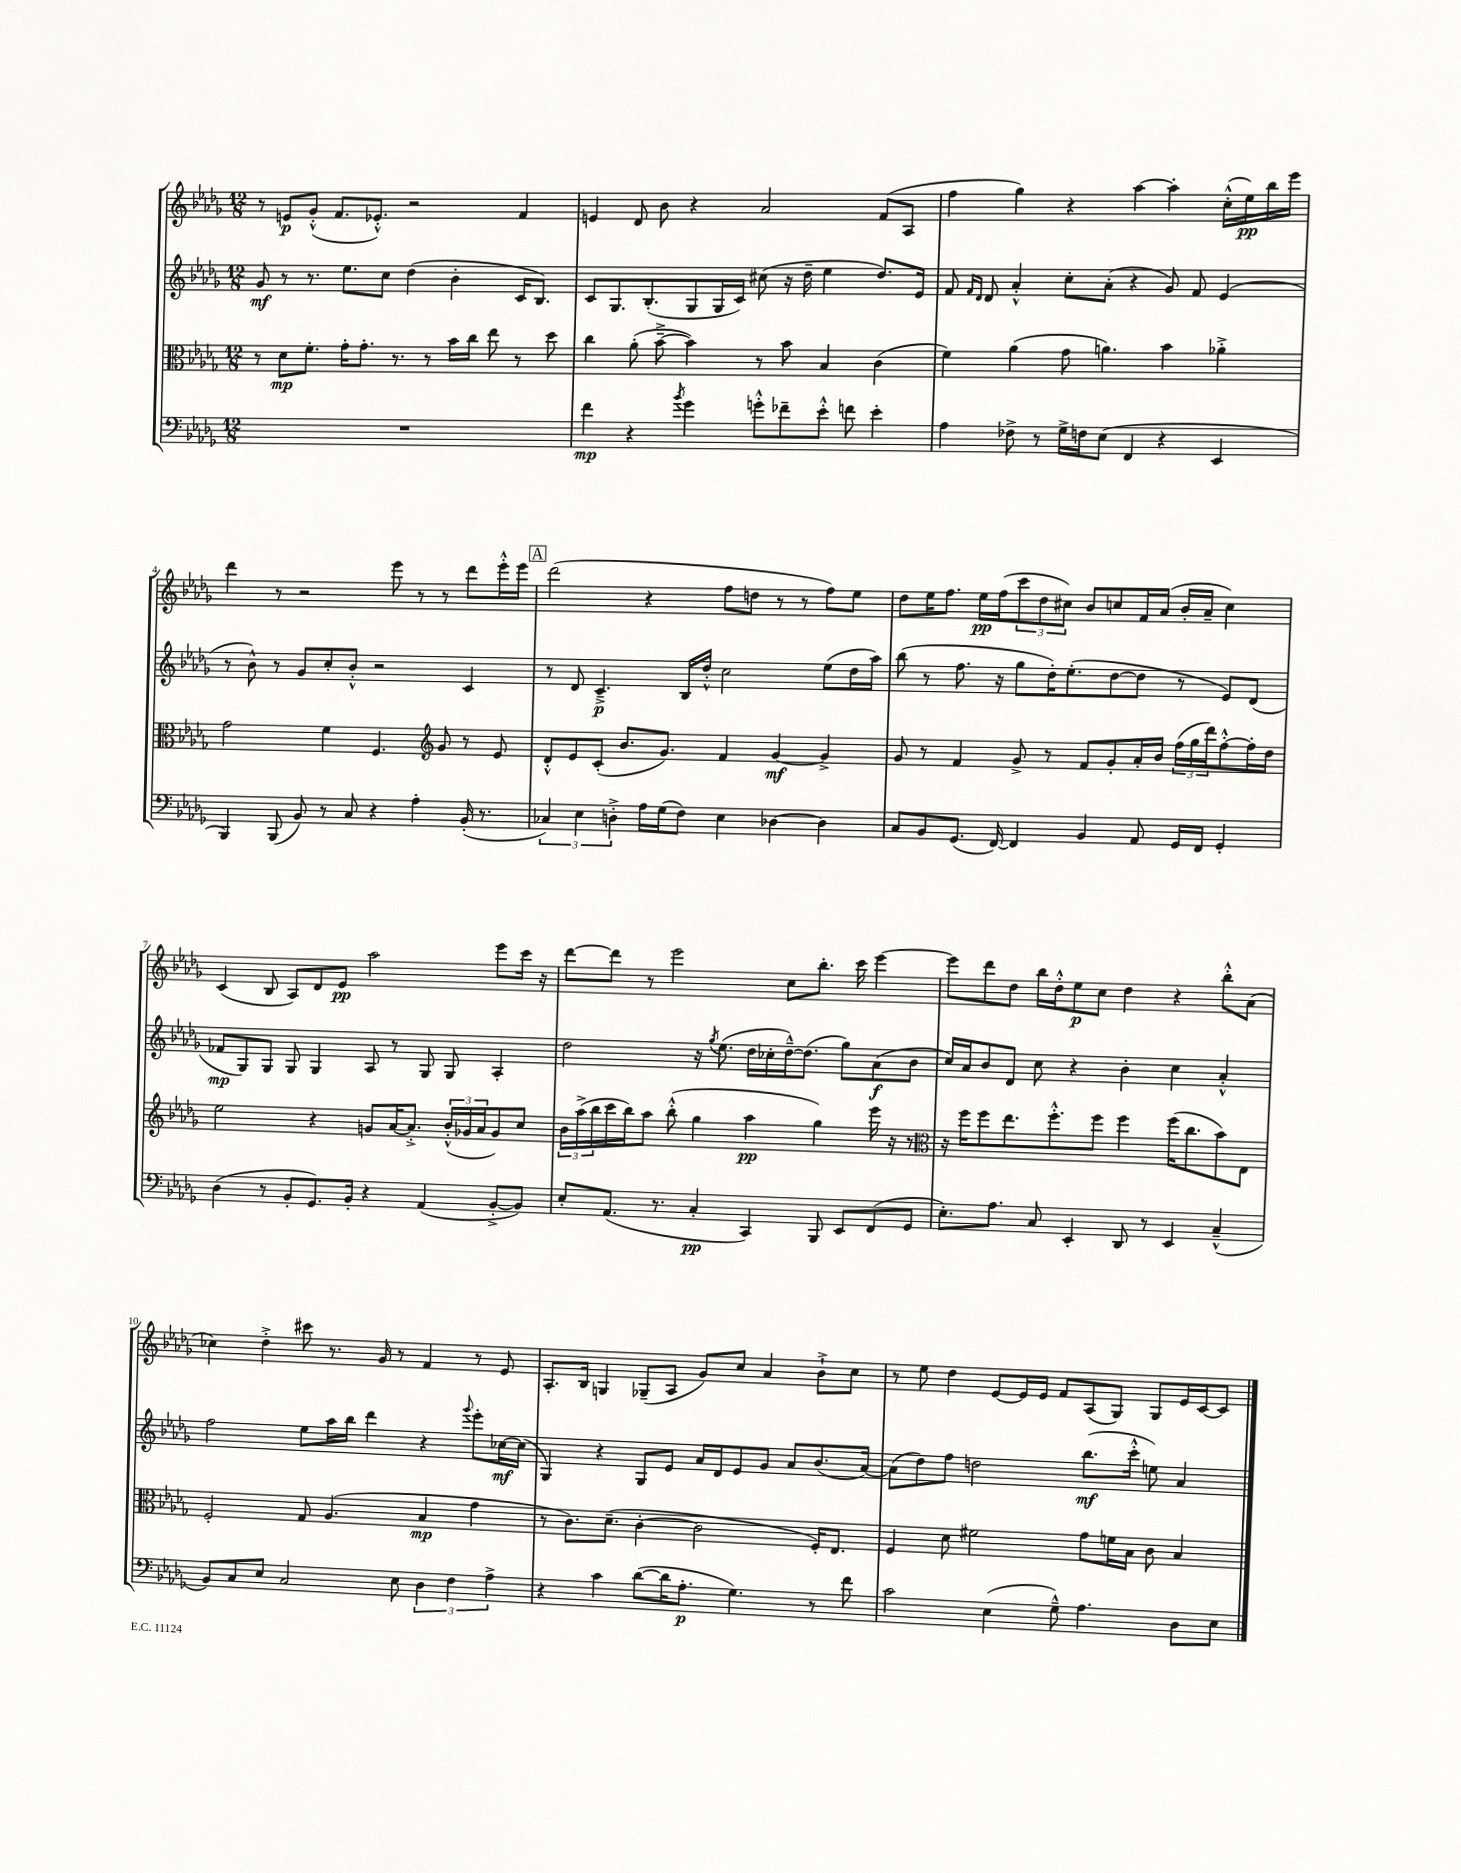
<<
\new StaffGroup <<
\new Staff = "s0" {
    \clef treble \key des \major \numericTimeSignature \time 12/8
    r8 e'8\p ges'8-.-^( f'8. ees'8.-.-^) r2 f'4 |
    e'4 des'8 bes'8 r4 aes'2 f'8( aes8 |
    f''4 ges''4) r4 aes''4~ aes''4-. c''16-.-^( ees''16\pp) bes''16 ees'''16 |
    des'''4 r8 r2 ees'''8 r8 r8 des'''8 ees'''16-.-^ ees'''16 |
    \mark \markup { \box "A" } des'''2( r4 f''8 d''8 r8 r8 f''8) ees''8 |
    des''8 ees''16 f''8. ees''16\pp f''16( \tuplet 3/2 { c'''8 des''8 cis''8) } bes'8 c''8 f'16 aes'16( bes'16-. aes'16-- c''4) |
    c'4( bes8 aes8) des'8 ees'8\pp aes''2 ees'''8 c'''16 r16 |
    des'''8~ des'''8 r8 ees'''2 c''8 bes''8.-. c'''16 ees'''4~ |
    ees'''8 des'''8 des''8 bes''16 des''16-.-^ ees''8\p c''8 des''4 r4 bes''8-.-^ aes'8( |
    ces''4) des''4-.-> cis'''8 r8. ges'16 r8 f'4 r8 ees'8 |
    aes8.-. bes16 g4 ges8--( aes8 ges'8) c''8 aes'4 bes'8-!-> c''8 |
    r8 ees''8 des''4 ees'8~ ees'16 ees'16 f'8 aes8( ges8) ges8 ees'16 c'16~ c'8 \bar "|." |
}
\new Staff = "s1" {
    \clef treble \key des \major \numericTimeSignature \time 12/8
    ges'8\mf r8 r8. ees''8. c''8 des''4( bes'4-. c'16 bes8.) |
    c'8 ges8. bes8.-.( ges8 ges16 c'16) cis''8( r16 des''16-- ees''4 des''8.) ees'16 |
    f'8 \grace { f'16 des'16 } des'8 aes'4-.-^ c''8-. aes'8-.( r4 ges'8) f'8 ees'4( |
    r8 bes'8-^) r8 ges'8 c''8-. bes'8-.-^ r2 c'4 |
    \mark \markup { \box "A" } r8 des'8 c'4.--->\p bes16 des''16-.-^ c''2 ees''8( des''16 aes''16) |
    bes''8( r8 f''8. r16 ges''8 des''16-.) ees''8.-.( des''8~ des''8 r8 ees'8) des'8( |
    fes'8\mp ges8) ges8 ges8 ges4 aes8 r8 ges8 ges8 aes4-. |
    des''2 r16 \acciaccatura { ges''8 } ees''8.( des''16 ces''16-. des''16~---^) des''8.( ges''8) aes'8\f( bes'8 |
    c''16) aes'16 bes'8 des'8 c''8 r4 bes'4-. c''4 aes'4-.-^ |
    f''2 ees''8 aes''16 bes''16 des'''4 r4 \appoggiatura { ges'''8 } ees'''8-. ces''16~\mf ces''16( |
    ges4) r4 ges8 ees'8 aes'16 des'16 ees'8 ges'8 aes'8 bes'8.( aes'16~) |
    aes'8( des''8) f''8 d''2 bes''8.\mf( c'''16-.-^ e''8) aes'4 \bar "|." |
}
\new Staff = "s2" {
    \clef alto \key des \major \numericTimeSignature \time 12/8
    r8 des'8\mp f'8.-. ges'16-. ges'8.-. r8. r8 bes'16 c''16 ees''8 r8 des''8 |
    c''4 aes'8-.( bes'8~---> bes'4) r8 bes'8 bes4 c'4( |
    f'4) aes'4( ges'8 a'4.) bes'4 aes'4-.-> |
    ges'2 f'4 f4. \clef treble ges'8 r8 ees'8 |
    \mark \markup { \box "A" } des'8-.-^ ees'8 c'8-.( bes'8. ges'8.) f'4 ges'4~\mf ges'4-> |
    ges'8 r8 f'4 ges'8-> r8 f'8 ges'8-. aes'16-. bes'16 \tuplet 3/2 { f''16( ges''16 des'''16) } f''8~-.-^ f''16-. des''16 |
    ees''2 r4 g'8 aes'16~ aes'8.-.-> \tuplet 3/2 { bes'16-.-^( ges'16 aes'16 } ges'8) c''8 |
    \tuplet 3/2 { bes'16 aes''16->( bes''16 } c'''16 bes''16) aes''8 bes''8-.-^( ges''4 aes''4\pp ges''4) ees'''16 r16 r8 |
    \clef alto r16 f''16 f''8 ees''8. f''8.-.-^ f''8 f''4 f''16( c''8. bes'8) ees8 |
    f2-. ges8 aes4.( bes4\mp ges'4 |
    r8 c'8.) des'8.--( c'4~-. c'2 f16-.) ees8. |
    f4 des'8 fis'2 ges'8 f'16 bes16 c'8 bes4 \bar "|." |
}
\new Staff = "s3" {
    \clef bass \key des \major \numericTimeSignature \time 12/8
    R1. |
    f'4\mp r4 \acciaccatura { bes'8 } ges'4 g'8-.-^ fes'8-- ees'8-.-^ f'8 ees'4-. |
    aes4 fes8-> r8 ges16-> f16 ees8( f,4 r4 ees,4 |
    bes,,4) bes,,8( bes,8) r8 c8 r4 aes4-. bes,16-.( r8. |
    \mark \markup { \box "A" } \tuplet 3/2 { ces4) ees4 d4-.-> } aes16 ges16( f8) ees4 des4~ des4 |
    c8 bes,8 ges,8.( f,16~) f,4 bes,4 aes,8 ges,16 f,16 ges,4-. |
    des4( r8 bes,8-. ges,8.) bes,16-. r4 aes,4( bes,8~-.-> bes,8) |
    ees8-. aes,8.( r8. c4-.\pp c,4) bes,,8 ees,8 f,8( ges,8 |
    ees8.-.) aes8. c8 ees,4-. des,8 r8 ees,4 c4---^( |
    bes,8) c8 ees8 c2 ees8 \tuplet 3/2 { des4 f4 aes4-> } |
    r4 c'4 des'8~( des'16 aes8.-.\p ges4.) r8 f'8 |
    c'2 ees4( ges8---^) aes4. des8 ees8 \bar "|." |
}
>>
>>
